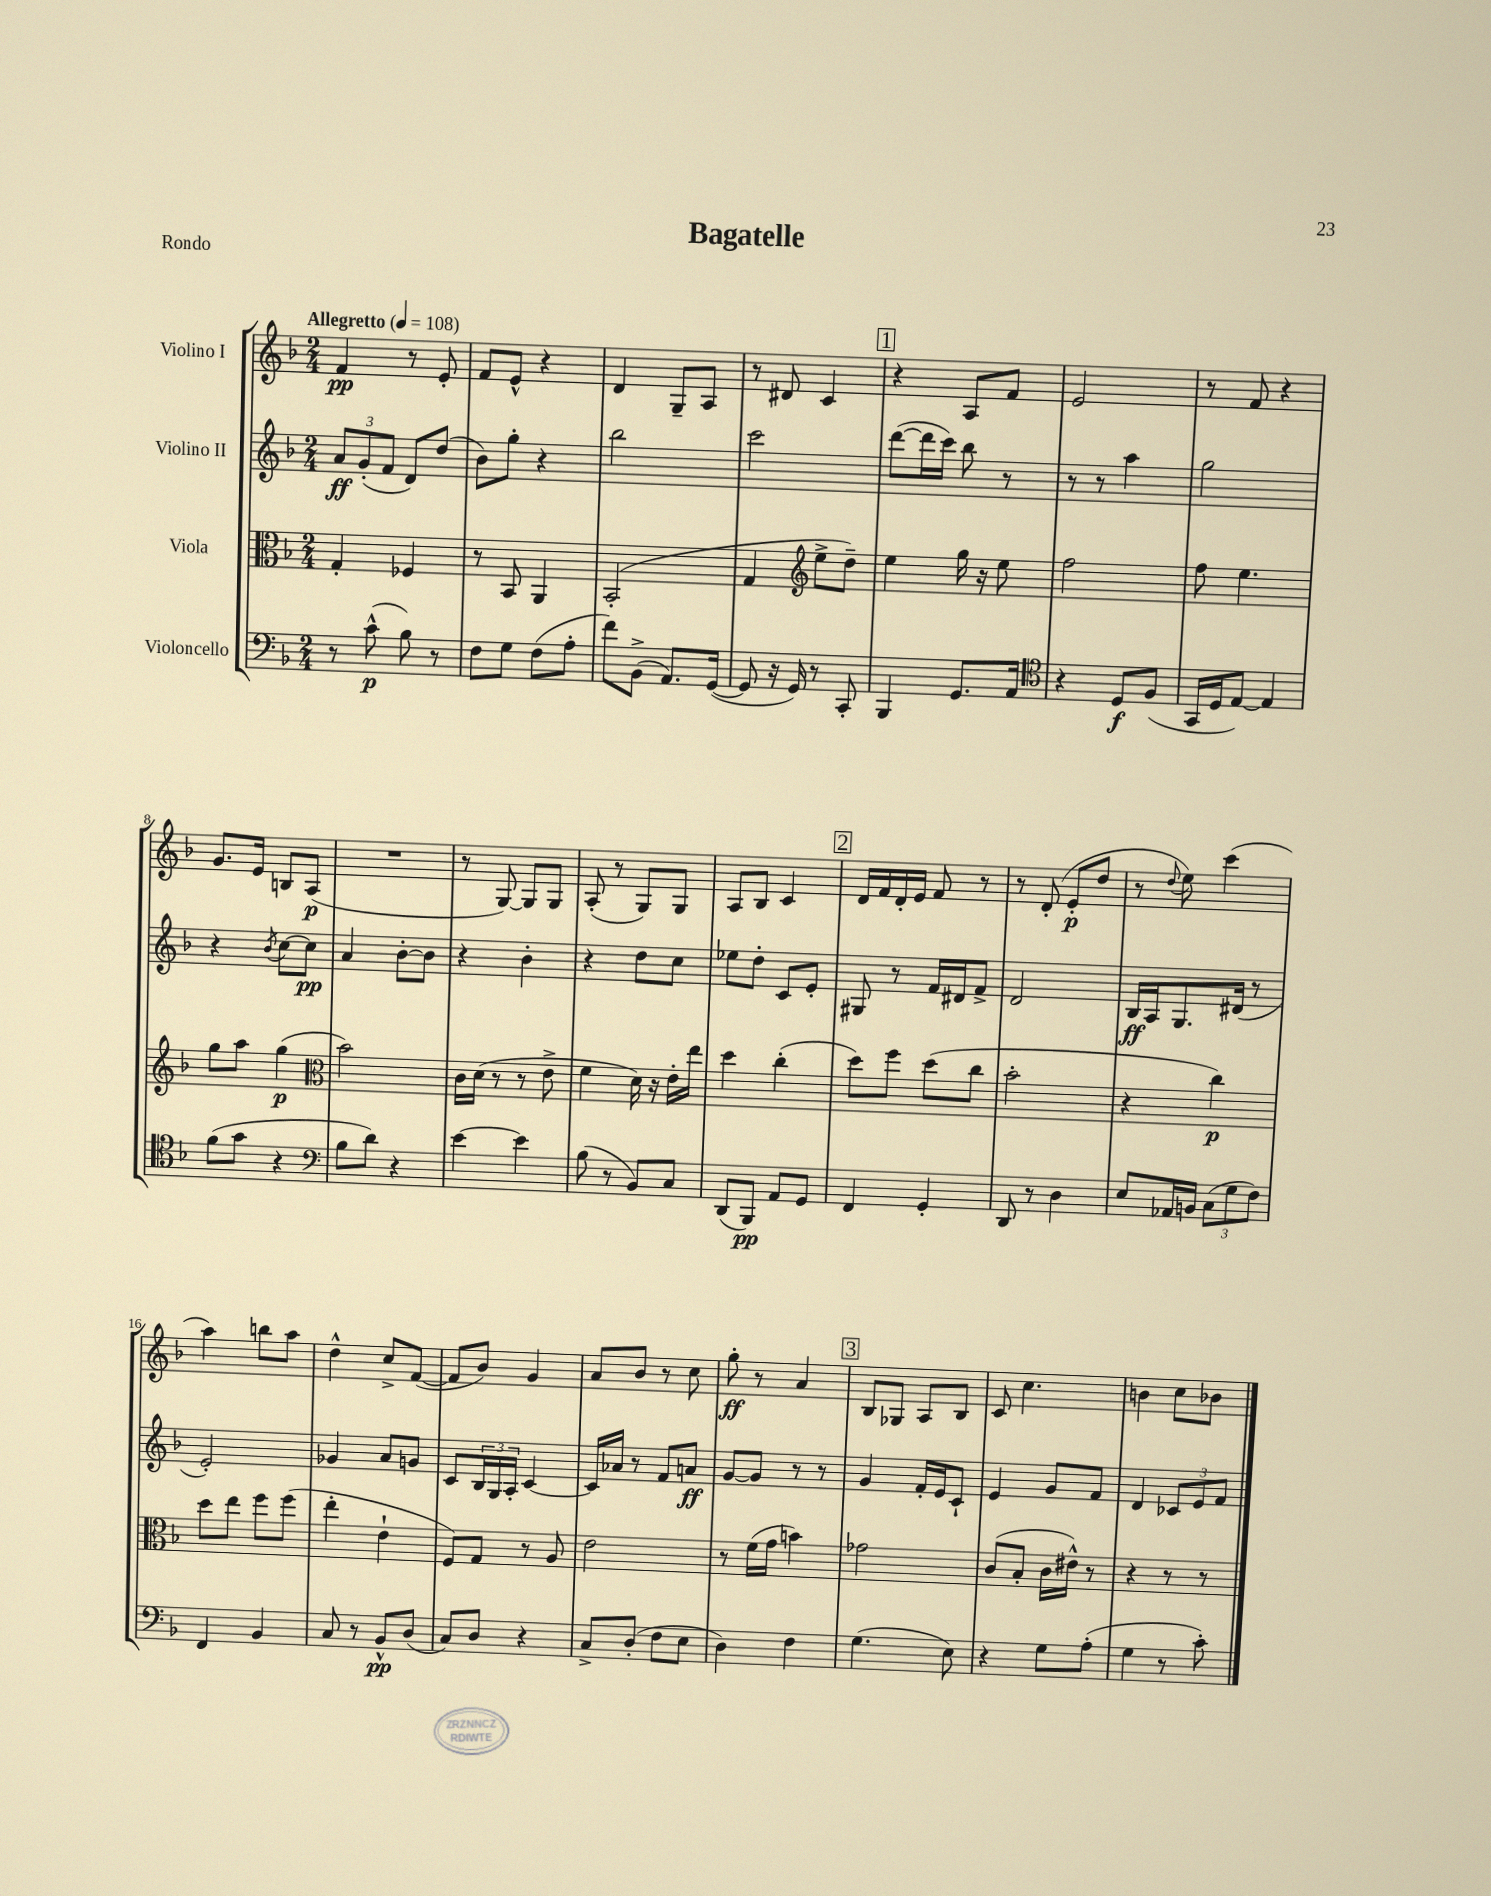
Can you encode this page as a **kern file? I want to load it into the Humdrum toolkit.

**kern	**dynam	**kern	**dynam	**kern	**dynam	**kern	**dynam
*part4	*part4	*part3	*part3	*part2	*part2	*part1	*part1
*staff4	*staff4	*staff3	*staff3	*staff2	*staff2	*staff1	*staff1
*I"Violoncello	*	*I"Viola	*	*I"Violino II	*	*I"Violino I	*
*clefF4	*	*clefC3	*	*clefG2	*	*clefG2	*
*k[b-]	*	*k[b-]	*	*k[b-]	*	*k[b-]	*
*M2/4	*	*M2/4	*	*M2/4	*	*M2/4	*
*MM108	*	*MM108	*	*MM108	*	*MM108	*
=1	=1	=1	=1	=1	=1	=1	=1
!	!	!	!	!	!	!LO:TX:a:B:t=Allegretto	!
8r	.	4G'/	.	12a/L	ff	4f/	pp
.	.	.	.	(12g'/	.	.	.
(8c^^\	p	.	.	.	.	.	.
.	.	.	.	12f/J	.	.	.
8B-\)	.	4F-X/	.	8d/L)	.	8r	.
8r	.	.	.	(8dd/J	.	8e'/	.
=2	=2	=2	=2	=2	=2	=2	=2
8F\L	.	8r	.	8b-\L)	.	8f/L	.
8G\J	.	8BB-/	.	8gg'\J	.	8e^^/J	.
(8F\L	.	4AA/	.	4r	.	4r	.
8A'\J	.	.	.	.	.	.	.
=3	=3	=3	=3	=3	=3	=3	=3
8f\L)	.	(2BB-'/	.	2bb-\	.	4d/	.
(8BB-^\J	.	.	.	.	.	.	.
8.AA/L)	.	.	.	.	.	8G~/L	.
.	.	.	.	.	.	8A/J	.
([16GG/Jk	.	.	.	.	.	.	.
=4	=4	=4	=4	=4	=4	=4	=4
8GG/]	.	4G/	.	2ccc\	.	8r	.
16r	.	.	.	.	.	8d#X/	.
16GG/)	.	.	.	.	.	.	.
*	*	*clefG2	*	*	*	*	*
8r	.	8ee^\L	.	.	.	4c/	.
8CC'/	.	8dd~\J)	.	.	.	.	.
!!LO:REH:place=s1:t=1
=5	=5	=5	=5	=5	=5	=5	=5
4BBB-/	.	4ee\	.	([8ddd\L	.	4r	.
.	.	.	.	16ddd\L]	.	.	.
.	.	.	.	16ccc\JJ)	.	.	.
8.GG/L	.	16gg\	.	8bb-\	.	8A/L	.
.	.	16r	.	.	.	.	.
.	.	8ee\	.	8r	.	8f/J	.
16AA/Jk	.	.	.	.	.	.	.
=6	=6	=6	=6	=6	=6	=6	=6
*clefC4	*	*	*	*	*	*	*
4r	.	2ff\	.	8r	.	2e/	.
.	.	.	.	8r	.	.	.
8D/L	f	.	.	4aa\	.	.	.
(8F/J	.	.	.	.	.	.	.
=7	=7	=7	=7	=7	=7	=7	=7
16GG/LL	.	8ff\	.	2gg\	.	8r	.
16D/J	.	.	.	.	.	.	.
[8E/J)	.	4.ee\	.	.	.	8f/	.
4E/]	.	.	.	.	.	4r	.
!!LO:LB:g=z
=8	=8	=8	=8	=8	=8	=8	=8
(8f\L	.	8gg\L	.	4r	.	8.g/L	.
8g\J	.	8aa\J	.	.	.	.	.
.	.	.	.	.	.	16e/Jk	.
.	.	.	.	8qb-/	.	.	.
4r	.	(4gg\	p	[8cc\L	.	8Bn/L	.
.	.	.	.	8cc\J]	pp	(8A/J	p
=9	=9	=9	=9	=9	=9	=9	=9
*clefF4	*	*clefC3	*	*	*	*	*
8B-\L	.	2b-\)	.	4a/	.	2r	.
8d\J)	.	.	.	.	.	.	.
4r	.	.	.	[8b-'\L	.	.	.
.	.	.	.	8b-\J]	.	.	.
=10	=10	=10	=10	=10	=10	=10	=10
[4e\	.	16c\LL	.	4r	.	8r	.
.	.	(16d\JJ	.	.	.	.	.
.	.	8r	.	.	.	[8G/)	.
4e\]	.	8r	.	4b-'\	.	8G/L]	.
.	.	8e^\	.	.	.	8G/J	.
=11	=11	=11	=11	=11	=11	=11	=11
(8B-\	.	4f\	.	4r	.	(8A'/	.
8r	.	.	.	.	.	8r	.
8BB-/L)	.	16d\)	.	8dd\L	.	8G/L)	.
.	.	16r	.	.	.	.	.
8C/J	.	16e'\LL	.	8cc\J	.	8G/J	.
.	.	16ee\JJ	.	.	.	.	.
=12	=12	=12	=12	=12	=12	=12	=12
(8DD/L	.	4dd\	.	8ee-X\L	.	8A/L	.
8BBB-/J)	pp	.	.	8dd'\J	.	8B-/J	.
8AA/L	.	(4cc'\	.	8c/L	.	4c/	.
8GG/J	.	.	.	8e'/J	.	.	.
!!LO:REH:place=s1:t=2
=13	=13	=13	=13	=13	=13	=13	=13
4FF/	.	8dd\L)	.	8G#X/	.	16d/LL	.
.	.	.	.	.	.	16f/	.
.	.	8ff\J	.	8r	.	16d'/	.
.	.	.	.	.	.	16e/JJ	.
4GG'/	.	(8dd\L	.	16f/LL	.	8f/	.
.	.	.	.	16d#X/J	.	.	.
.	.	8cc\J	.	8f^/J	.	8r	.
=14	=14	=14	=14	=14	=14	=14	=14
8DD/	.	2b-'\	.	2d/	.	8r	.
8r	.	.	.	.	.	(8d'/	.
4D\	.	.	.	.	.	8e'/L	p
.	.	.	.	.	.	8dd/J	.
=15	=15	=15	=15	=15	=15	=15	=15
8E/L	.	4r	.	16B-/LL	ff	8r	.
.	.	.	.	16A/J	.	.	.
.	.	.	.	.	.	8qqdd/	.
16AA-X/L	.	.	.	8.G/	.	8ee\)	.
16BBn/JJ	.	.	.	.	.	.	.
(12C\L	.	4cc\)	p	.	.	(4ccc\	.
.	.	.	.	(16d#X/Jk	.	.	.
12G\	.	.	.	.	.	.	.
.	.	.	.	8r	.	.	.
12F\J)	.	.	.	.	.	.	.
!!LO:LB:g=z
=16	=16	=16	=16	=16	=16	=16	=16
4FF/	.	8dd\L	.	2e'/)	.	4aa\)	.
.	.	8ee\J	.	.	.	.	.
4BB-/	.	8ff\L	.	.	.	8bbn\L	.
.	.	(8ff\J	.	.	.	8aa\J	.
=17	=17	=17	=17	=17	=17	=17	=17
8C/	.	4ee'\	.	4g-X/	.	4dd^^\	.
8r	.	.	.	.	.	.	.
8BB-^^/L	pp	4e`\	.	8a/L	.	8cc^/L	.
(8D/J	.	.	.	8gn/J	.	([8f/J	.
=18	=18	=18	=18	=18	=18	=18	=18
8C/L)	.	8F/L)	.	8c/L	.	8f/L]	.
8D/J	.	8G/J	.	24B-/L	.	8b-/J)	.
.	.	.	.	24G/	.	.	.
.	.	.	.	24A'/JJ	.	.	.
4r	.	8r	.	[4c/	.	4g/	.
.	.	8A/	.	.	.	.	.
=19	=19	=19	=19	=19	=19	=19	=19
8C^/L	.	2e\	.	16c/LL]	.	8a/L	.
.	.	.	.	16a-X/JJ	.	.	.
(8D'/J	.	.	.	8r	.	8b-/J	.
8F\L	.	.	.	8f/L	.	8r	.
8E\J	.	.	.	8an/J	ff	8cc\	.
=20	=20	=20	=20	=20	=20	=20	=20
4D\)	.	8r	.	[8g/L	.	8gg'\	ff
.	.	(16f\LL	.	8g/J]	.	8r	.
.	.	16g\JJ	.	.	.	.	.
4F\	.	4bn\)	.	8r	.	4a/	.
.	.	.	.	8r	.	.	.
!!LO:REH:place=s1:t=3
=21	=21	=21	=21	=21	=21	=21	=21
(4.G\	.	2g-X\	.	4g/	.	8B-/L	.
.	.	.	.	.	.	8G-X/J	.
.	.	.	.	16f'/LL	.	8A/L	.
.	.	.	.	16e/J	.	.	.
8E\)	.	.	.	8c`/J	.	8B-/J	.
=22	=22	=22	=22	=22	=22	=22	=22
4r	.	(8c/L	.	4e/	.	8c/	.
.	.	8B-'/J	.	.	.	4.cc\	.
8G\L	.	16c\LL	.	8g/L	.	.	.
.	.	16e#X^^\JJ)	.	.	.	.	.
(8A'\J	.	8r	.	8f/J	.	.	.
=23	=23	=23	=23	=23	=23	=23	=23
4G\	.	4r	.	4d/	.	4bn\	.
8r	.	8r	.	12c-X/L	.	8cc\L	.
.	.	.	.	12e/	.	.	.
8c'\)	.	8r	.	.	.	8b-X\J	.
.	.	.	.	12f/J	.	.	.
==	==	==	==	==	==	==	==
*-	*-	*-	*-	*-	*-	*-	*-
